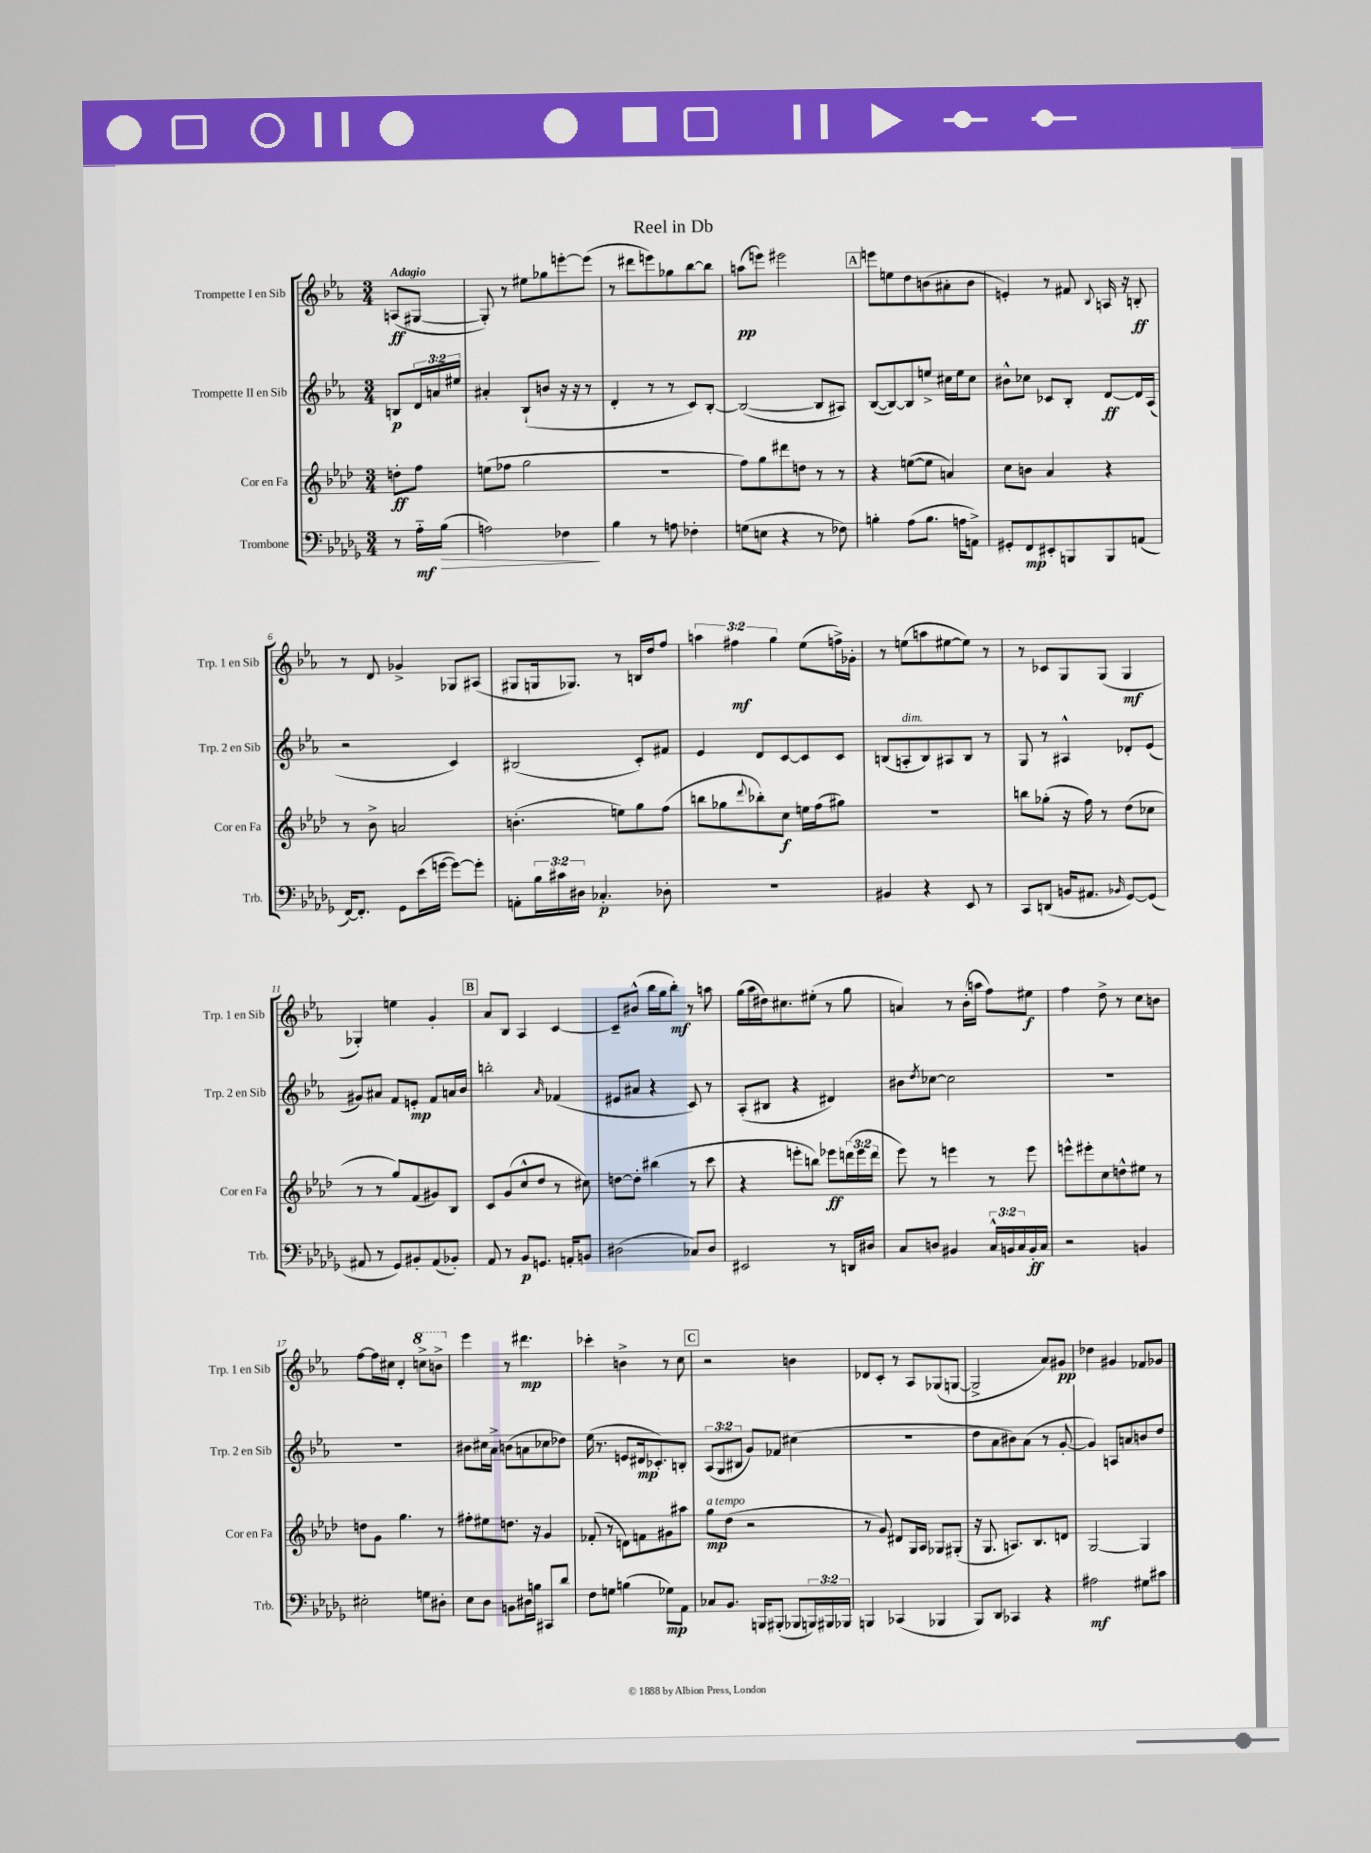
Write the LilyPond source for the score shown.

\header { title = "Reel in Db" }
<<
\new StaffGroup <<
\new Staff = "s0" \with { instrumentName = "Trompette I en Sib" shortInstrumentName = "Trp. 1 en Sib" } {
    \clef treble \key ees \major \numericTimeSignature \time 3/4 \override Staff.TupletNumber.text = #tuplet-number::calc-fraction-text \partial 4 \tempo "Adagio"
    a8\ff( gis8~ |
    gis8-.) r8 eis''8 ges''8 e'''8~-. e'''8( |
    r8 dis'''8 e'''8) ges''8 bes''8~ bes''8 |
    a''8\pp( e'''8) eis'''2 |
    \mark \markup { \box "A" } e'''8 e''8 d''8 b'8( ais'8-. b'8 |
    e'4-.) r8 fis'8 \appoggiatura { bes8 } a16 r16 b8-.\ff |
    r8 d'8 ges'4-> ges8 ais8( |
    gis8 g16 ges8.) r8 b16 d''16 f''8 |
    \tuplet 3/2 { a''4 fis''4\mf g''4 } ees''8( f''16->) ges'16-. |
    r8 e''8( a''8 eis''8~ eis''8) r8 |
    r8 ces'8 g8 g8( g4\mf |
    ges4-.) e''4 g'4-. |
    \mark \markup { \box "B" } aes'8 bes8 aes4 c'4~ |
    c'8-- bis'8-^( bes''16 g''16 bes''8-.\mf) r8 a''8 |
    g''16( aes''16 dis''16) cis''8. eis''8-.( r8 g''8 |
    a'4) r8 bes'16-.( a''16 f''8) eis''8\f |
    f''4 d''8-> r8 c''8 b'8 |
    f''8~ f''16 cis''16 d'4-. \ottava #1 c'''!8-> b''8-> \ottava #0 |
    ees'''4 r8 dis'''4.\mp |
    ces'''4-. b'4-> r8 c''8 |
    \mark \markup { \box "C" } r2 b'4 |
    des'8 c'8-. r8 aes8 ges8( g8~ |
    g2-> aes'8) gis'8\pp |
    des''4 gis'4 fes'8 ges'8 \bar "|." |
}
\new Staff = "s1" \with { instrumentName = "Trompette II en Sib" shortInstrumentName = "Trp. 2 en Sib" } {
    \clef treble \key ees \major \numericTimeSignature \time 3/4 \override Staff.TupletNumber.text = #tuplet-number::calc-fraction-text \partial 4
    b8\p \tuplet 3/2 { d'16 a'16 eis''16 } |
    ais'4-. bes8-!( b'8 r16 r16 r8 |
    d'4-. r8 r8 c'8) bes8~-. |
    bes2~( bes8 ais8) |
    \mark \markup { \box "A" } bes8~( bes8~) bes8 e''8-> cis''16 e''16 cis''8 |
    bis'8-^ ces''8 ces'8 bes8-. d'8~\ff d'16 aes16( |
    r2 c'4) |
    bis2( c'8-.) fis'8 |
    ees'4 d'8 c'8~ c'8 c'8 |
    b8( a8-.^\markup { \italic "dim." } b8) ais8 b8 r8 |
    g8 r8 ais4-^ des'8-. ees'8( |
    gis'8) ais'8 f'8 e'8-.\mp f'8 a'16 bes'16 |
    \mark \markup { \box "B" } b''2-. \grace { aes'16 } fes'4( |
    eis'8 ais'8 r4 c'8) r8 |
    aes8-.( bis8 r4 dis'4) |
    bis'8 \acciaccatura { d''8 } ces''8~ ces''2 |
    R2. |
    R2. |
    bis'8 cis''16 aes'16-> b'8( a'8 ces''8 des''8) |
    ees''16( r8. e'8 dis'16\mp ces'8.-.) b8-. |
    \mark \markup { \box "C" } \tuplet 3/2 { aes8( g8 bis8 } g'8) fes'8 cis''4( |
    R2. |
    d''8 aes'8 bis'8) aes'8( r8 g'8~-. |
    g'4) a8 a'8 b'8 d''8 \bar "|." |
}
\new Staff = "s2" \with { instrumentName = "Cor en Fa" shortInstrumentName = "Cor en Fa" } {
    \clef treble \key aes \major \numericTimeSignature \time 3/4 \override Staff.TupletNumber.text = #tuplet-number::calc-fraction-text \partial 4
    d''8-.\ff f''8 |
    e''8( fes''8 g''2 |
    R2. |
    f''8) g''8 dis'''8 d''8 r8 r8 |
    \mark \markup { \box "A" } r4 e''8~( e''8 a'4) |
    c''8 b'8 aes'4 r4 |
    r8 bes'8-> a'2 |
    b'4.-.( e''8) g''8 f''8( |
    b''8 ges''8 \appoggiatura { des'''8 } bes''8-.) c''8\f e''16 f''16( gis''8) |
    R2. |
    b''8 ges''8-.( r16 f''16) r8 des''8( ces''8 |
    r8 r8 g''8) f'8( gis'8) bes8 |
    \mark \markup { \box "B" } c'8 g'8( c''8-^ des''8 r8 cis''8) |
    d''8~ d''8-. bis''4( r8 c'''8 |
    r4 e'''8-. b''8) ees'''8\ff \tuplet 3/2 { d'''16( ees'''16 d'''16 } |
    ees'''8) r8 e'''4 r8 e'''8 |
    e'''8-^ eis'''8-. c''8 d''8-^ eis''8 r8 |
    d''8 g'8 g''4. r8 |
    fis''8-. eis''8 d''8. r16 g'4 |
    fes'8-.( r8 d'8) f'8 gis'8 ais''8 |
    \mark \markup { \box "C" } g''8\mp^\markup { \italic "a tempo" } des''8( r2 |
    r8 g'8) dis'8 g16 aes16 ges8 gis8-.( |
    r16 g8. a8.) bes8. d'8 |
    g2~ g4 \bar "|." |
}
\new Staff = "s3" \with { instrumentName = "Trombone" shortInstrumentName = "Trb." } {
    \clef bass \key des \major \numericTimeSignature \time 3/4 \override Staff.TupletNumber.text = #tuplet-number::calc-fraction-text \partial 4
    r8 aes16-_\mf bes16\>( |
    a2) fes4\! |
    bes4 r8 a8 fes4-. |
    g8( e8 r4 r8 fes8) |
    \mark \markup { \box "A" } b4-. aes8( b8. a16 a,8->) |
    gis,8-. f,8\mp eis,8-. b,,8 b,,8 a,8( |
    f,16~) f,8.-. ges,8 ees'16( g'16~ g'8~) g'8-. |
    a,8-. \tuplet 3/2 { bes16 cis'16 dis16 } ces4.-.\p des8-. |
    R2. |
    bis,4 r4 ees,8 r8 |
    c,8 d,8( b,16 ais,8. \grace { bes,16 } ges,8~) ges,8( |
    ais,8 r8 ges,8) bis,8-. ais,8( bes,8-.) |
    \mark \markup { \box "B" } aes,8 r8 bes,8\p g,8. a,16-. b,8 |
    dis2( ces8) dis8 |
    eis,2 r8 d,16 dis16 |
    c8 d8 bis,4 \tuplet 3/2 { c16-^ b,16 c16 } b,16-.\ff c16 |
    r2 b,4 |
    eis2-. g8 dis8-. |
    ees8 des8 b,8 dis16 b16 cis,8 des'8 |
    f8 g8 b4( ges8\mp) aes,8 |
    \mark \markup { \box "C" } ces8 bes,8. b,,16 bis,,8-.( bes,,8 \tuplet 3/2 { b,,16) bis,,16 bes,,16 } |
    b,,4 ces,4( bes,,4 |
    bes,,8) des,8 ces,4 r4 |
    ais2\mf gis8 cis'8 \bar "|." |
}
>>
>>
